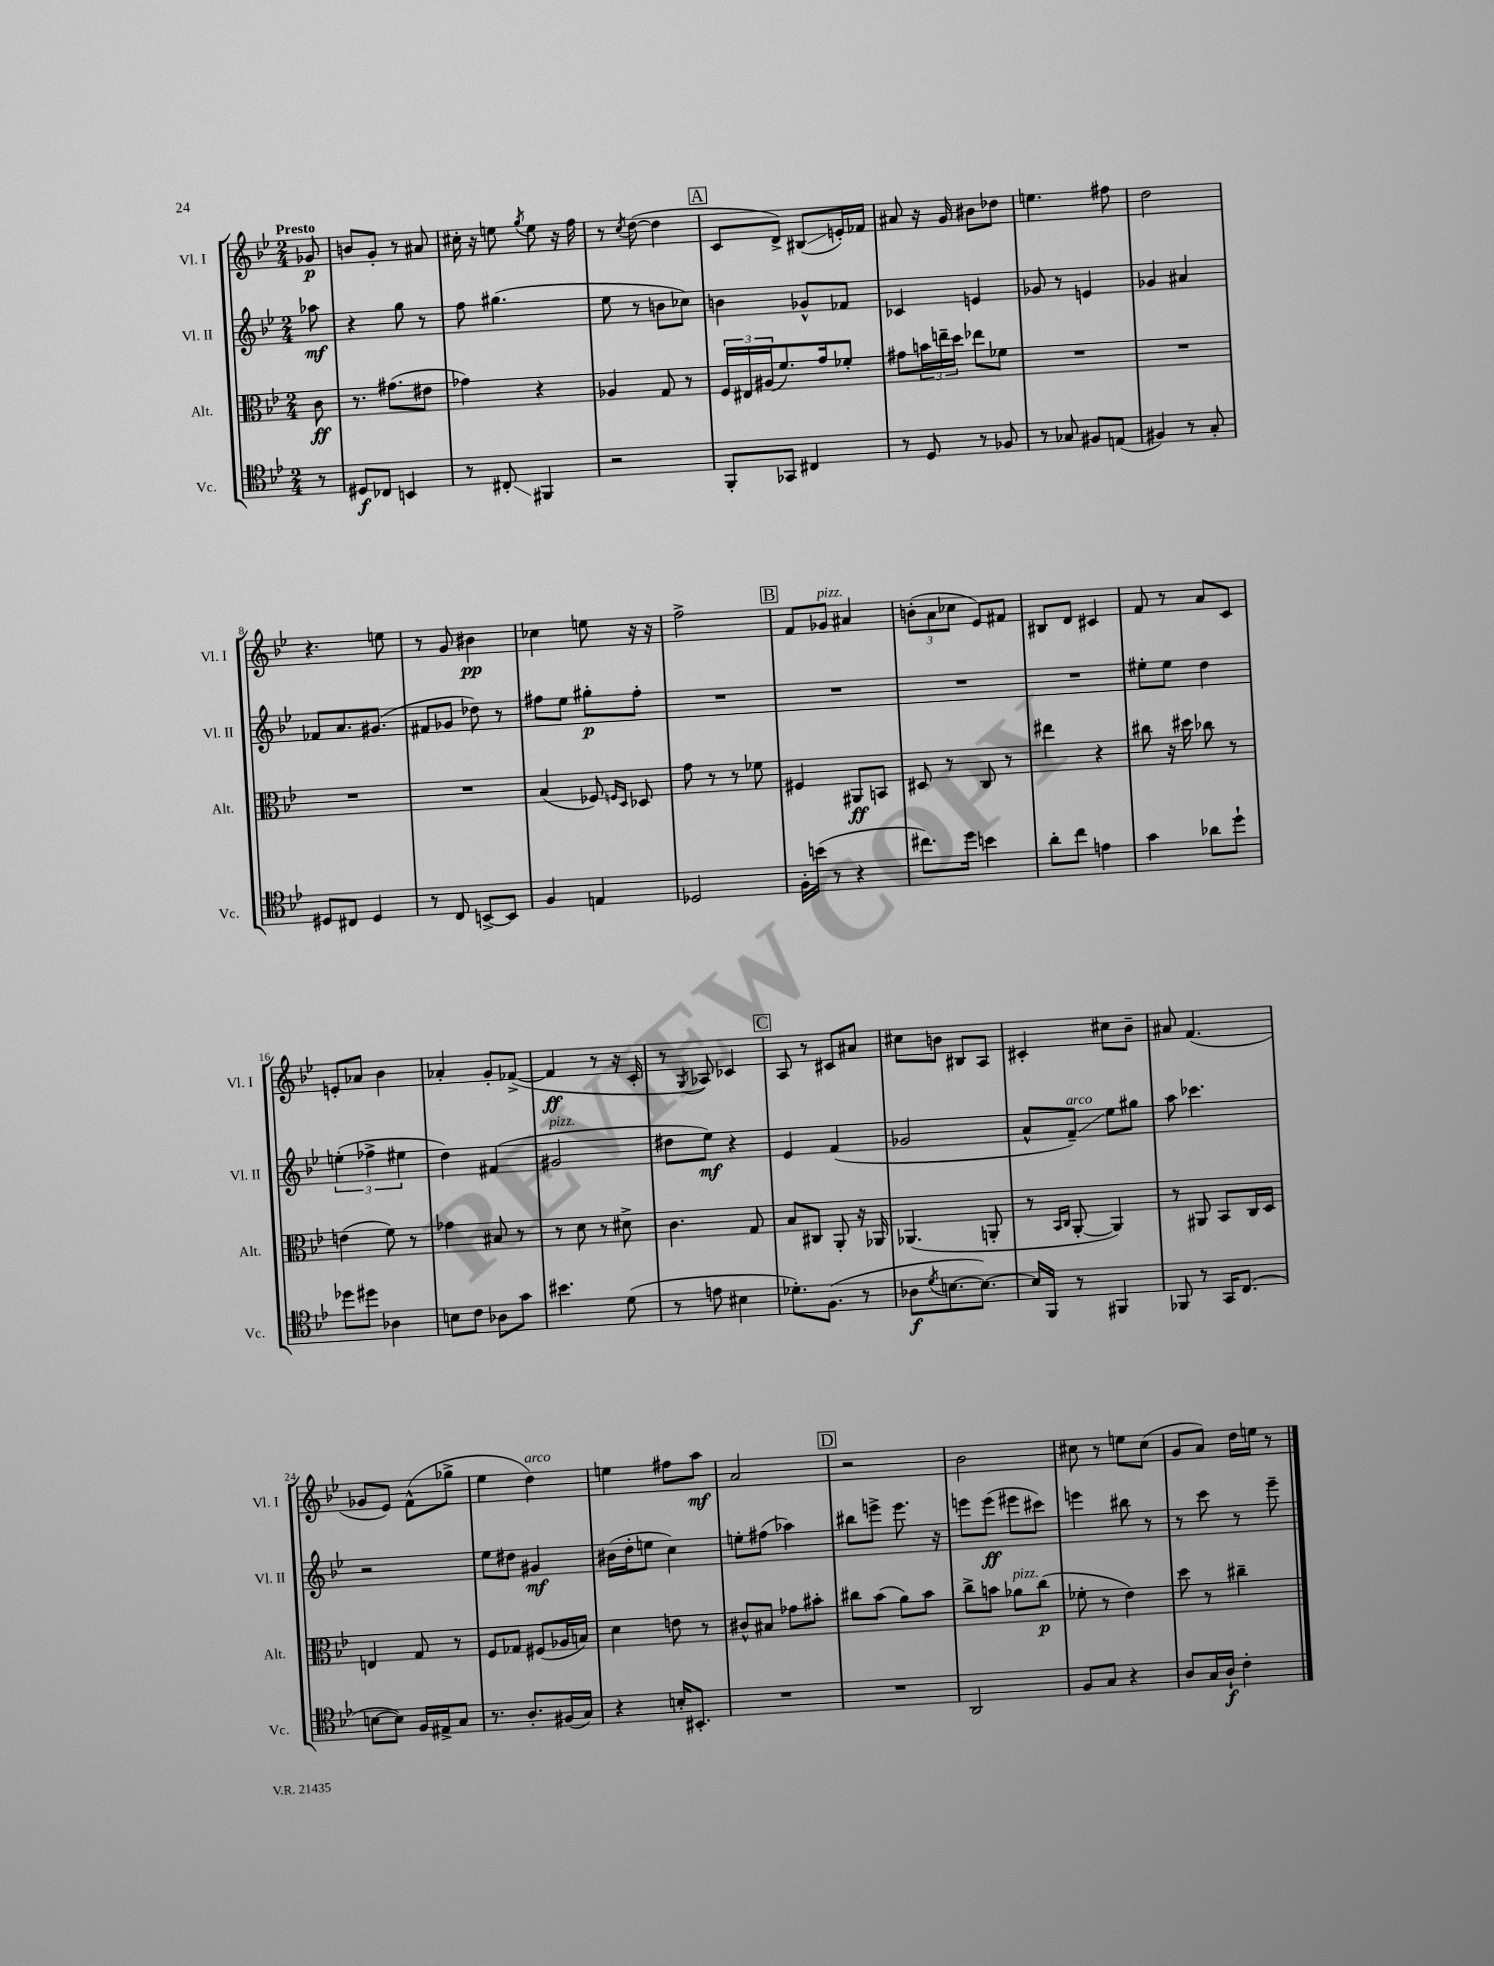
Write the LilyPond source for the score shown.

<<
\new StaffGroup <<
\new Staff = "s0" \with { instrumentName = "Vl. I" shortInstrumentName = "Vl. I" } {
    \clef treble \key bes \major \numericTimeSignature \time 2/4 \partial 8 \tempo "Presto"
    ges'8\p |
    b'8 g'8-. r8 ais'8 |
    cis''16-. r16 e''8 \acciaccatura { g''8 } e''8 r16 f''16 |
    r8 \acciaccatura { c''8 } d''8~( d''4 |
    \mark \markup { \box "A" } c'8 d'8->) bis8\glissando( e'16-.) fes'16 |
    ais'8 r16 g'16 bis'8 des''8 |
    e''4. fis''8 |
    d''2 |
    r4. e''8 |
    r8 g'8 bis'4\pp |
    ces''4 e''8 r16 r16 |
    f''2-> |
    \mark \markup { \box "B" } f'8 ges'8^\markup { \italic "pizz." } ais'4 |
    \tuplet 3/2 { b'8-.( a'8 ces''8 } ees'8) fis'8 |
    bis8 d'8 cis'4 |
    f'8 r8 a'8 c'8 |
    e'8-. aes'8 bes'4 |
    aes'4-. g'8-. fes'8~->( |
    fes'4\ff r8 r16 c'16-. |
    r8 \acciaccatura { g8 } aes8) ces'4 |
    \mark \markup { \box "C" } a8 r8 cis'8 ais'8 |
    cis''8 b'8 bis8 a8 |
    cis'4-. cis''8 bes'8-- |
    ais'8 f'4.( |
    ges'8 ees'8) f'8-^( ges''8-> |
    ees''4 d''4^\markup { \italic "arco" }) |
    e''4 fis''8 a''8\mf |
    a'2 |
    \mark \markup { \box "D" } r2 |
    bes'2 |
    cis''8 r8 e''8 cis''8( |
    g'8 a'8) d''16 e''16 r8 \bar "|." |
}
\new Staff = "s1" \with { instrumentName = "Vl. II" shortInstrumentName = "Vl. II" } {
    \clef treble \key bes \major \numericTimeSignature \time 2/4 \partial 8
    aes''8\mf |
    r4 g''8 r8 |
    f''8 gis''4.( |
    ees''8 r8 b'8 ces''8) |
    \mark \markup { \box "A" } b'4 ges'8-^ fes'8 |
    ces'4 e'4 |
    ges'8 r8 e'4 |
    ges'4 ais'4 |
    fes'8 a'8. gis'8.( |
    fis'8 ges'8 des''8) r8 |
    fis''8 ees''8 gis''8-.\p fis''8-. |
    R2 |
    \mark \markup { \box "B" } R2 |
    R2 |
    R2 |
    eis''8-. eis''8 d''4 |
    \tuplet 3/2 { e''4-.( fes''4-> eis''4 } |
    d''4) fis'4( |
    gis'2^\markup { \italic "pizz." } |
    dis''8 ees''8\mf) r4 |
    \mark \markup { \box "C" } ees'4 f'4( |
    ges'2 |
    a'8-^ f'8--\glissando^\markup { \italic "arco" }) ees''8 gis''8 |
    a''8 ces'''4. |
    r2 |
    ees''8 dis''8 gis'4\mf |
    bis'16( d''16-. e''8 c''4) |
    e''8-. fis''8( aes''4) |
    \mark \markup { \box "D" } bis''8 e'''8-> e'''8. r16 |
    e'''8 e'''8\ff( eis'''8 cis'''8) |
    e'''4 bis''8 r8 |
    r8 c'''8 r8 ees'''8-- \bar "|." |
}
\new Staff = "s2" \with { instrumentName = "Alt." shortInstrumentName = "Alt." } {
    \clef alto \key bes \major \numericTimeSignature \time 2/4 \partial 8
    c'8\ff |
    r8. gis'8.( eis'8 |
    ges'4) r4 |
    aes4 g8 r8 |
    \mark \markup { \box "A" } \tuplet 3/2 { f16 eis16 ais16( } f'8.) g'16 fes'8-. |
    gis'8 \tuplet 3/2 { b'16 e''16-- d''16 } ees''8 fes'8 |
    R2 |
    R2 |
    R2 |
    R2 |
    bes4( fes8) \grace { f16 d16 } des8 |
    g'8 r8 r8 fes'8 |
    \mark \markup { \box "B" } fis4 ais,8\ff b,8 |
    dis8 r8 c8 r8 |
    eis''4 r4 |
    cis''8 r16 dis''16 ces''8 r8 |
    e'4( f'8) r8 |
    ges'4 bis8 r8 |
    r8 d'8 r8 dis'8-> |
    c'4. g8 |
    \mark \markup { \box "C" } bes8 cis8 a,8-. r16 aes,16 |
    aes,4.( a,8-. |
    r8 \grace { bes,16 c16 } a,8~-. a,4) |
    r8 ais,8 bes,8 c16 d16 |
    e4 g8 r8 |
    f8 ges8 fis8( aes16 b16) |
    d'4 e'8 r8 |
    cis'8-^ bis8 ges'8 bis'8-. |
    \mark \markup { \box "D" } cis''8 bes'8( a'8) bes'8 |
    c''8-> b'8 aes'8^\markup { \italic "pizz." } c''8\p( |
    fes'8-. r8 ees'4) |
    d''8 r8 cis''4-- \bar "|." |
}
\new Staff = "s3" \with { instrumentName = "Vc." shortInstrumentName = "Vc." } {
    \clef tenor \key bes \major \numericTimeSignature \time 2/4 \partial 8
    r8 |
    dis8\f ces8 b,4 |
    r8 cis8-.\glissando fis,4 |
    r2 |
    \mark \markup { \box "A" } f,8-. ges,8 cis4 |
    r8 d8 r8 fes8 |
    r8 ges8 fis8 e8( |
    fis4) r8 g8-. |
    dis8 cis8 dis4 |
    r8 c8 b,8~-> b,8 |
    f4 e4 |
    des2 |
    \mark \markup { \box "B" } f16-. b'16( r8 r4 |
    cis''8.) d''16 b'4 |
    a'8-. c''8 e'4 |
    g'4 aes'8 d''8-! |
    des''8 dis''8 aes4 |
    b8 c'8 aes8 g'8 |
    bis'4. d'8( |
    r8 e'8 bis4 |
    \mark \markup { \box "C" } des'8.-.) f8.( r8 |
    aes8\f \acciaccatura { d'8 } b8.~ b8.~) |
    b16 f,16 r8 fis,4 |
    fes,8 r8 g,16 c8.( |
    b8~ b8) f16 eis16-> g8 |
    r8. a8.-. fis16( g16) |
    r4 b16-. bis,8.-. |
    R2 |
    \mark \markup { \box "D" } R2 |
    a,2 |
    f8 g8 r4 |
    a8 g16 a16-!\f c'4-. \bar "|." |
}
>>
>>
